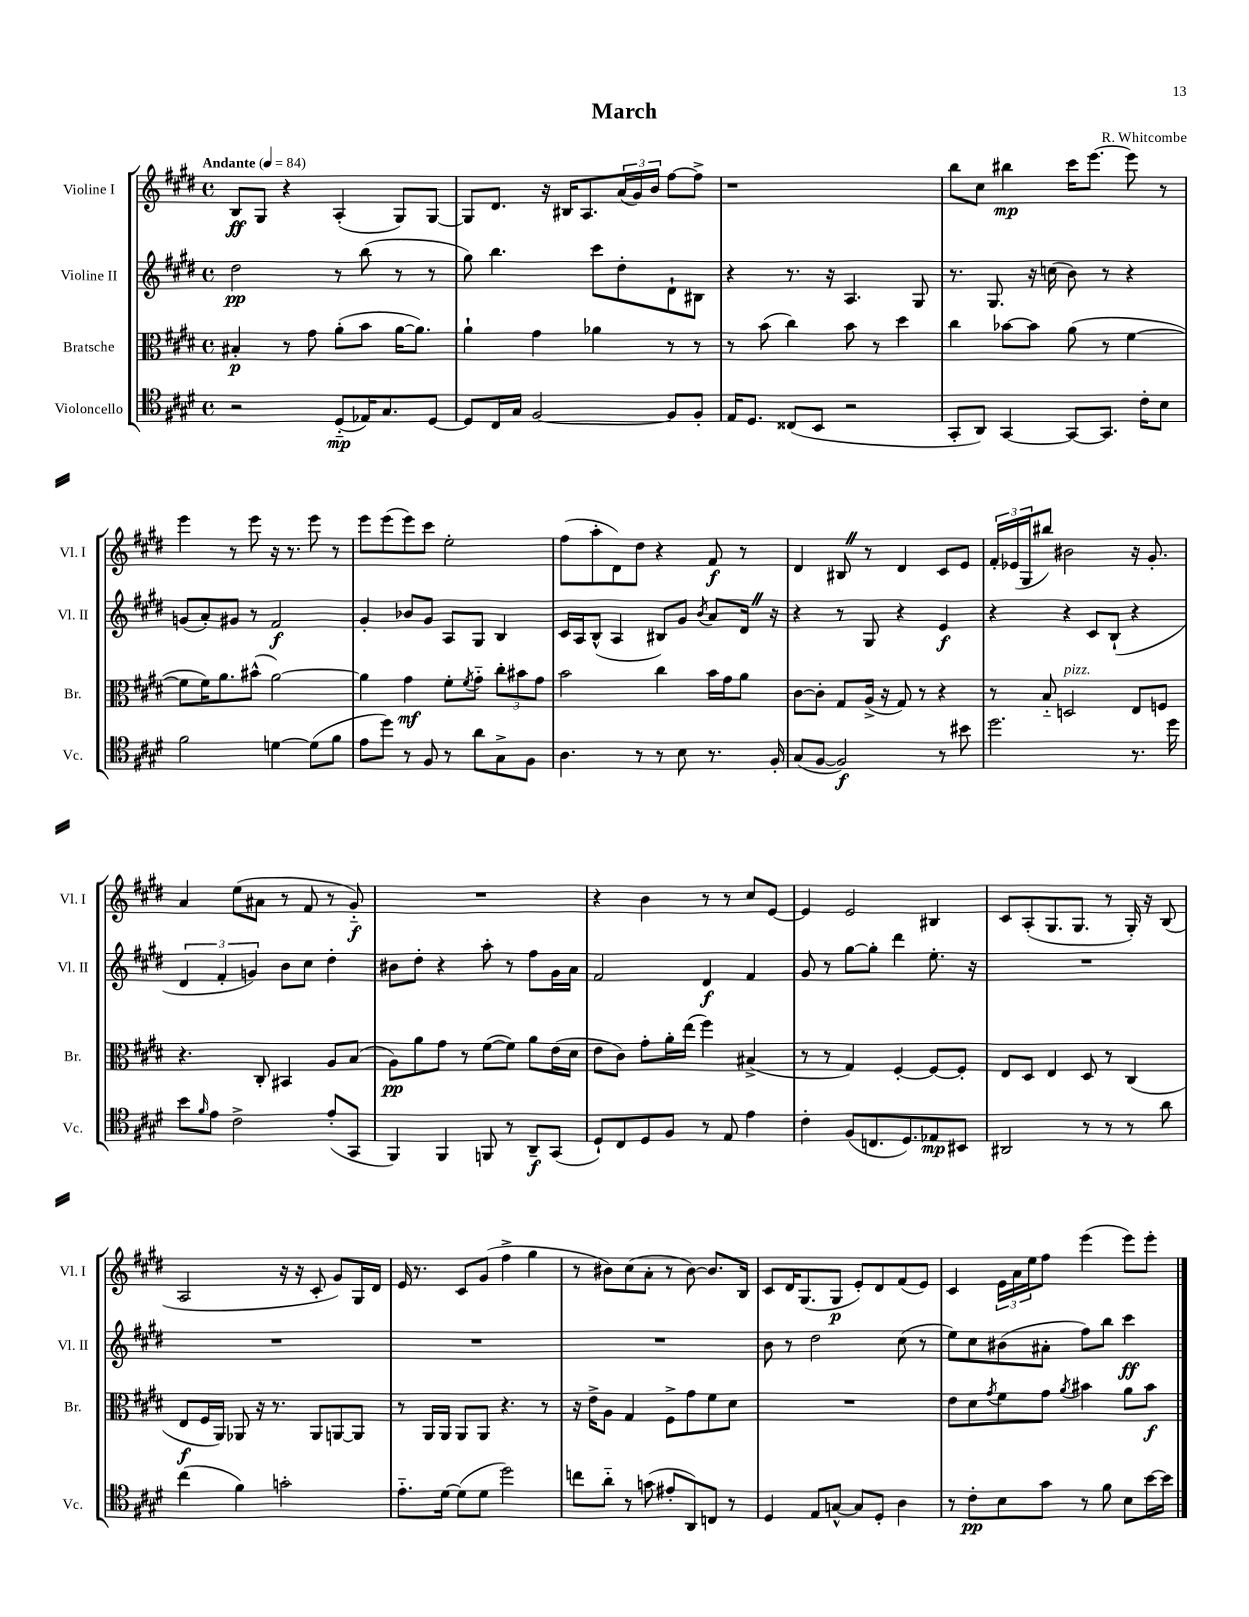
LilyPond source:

\header { title = "March" composer = "R. Whitcombe" }
<<
\new StaffGroup <<
\new Staff = "s0" \with { instrumentName = "Violine I" shortInstrumentName = "Vl. I" } {
    \clef treble \key e \major \defaultTimeSignature \time 4/4 \tempo "Andante" 4 = 84
    b8\ff gis8 r4 a4-.( gis8) gis8~ |
    gis8 dis'8. r16 bis16 a8. \tuplet 3/2 { a'16( gis'16) b'16 } fis''8~ fis''8-> |
    r1 |
    b''8 cis''8 bis''4\mp cis'''16 e'''8.~ e'''8 r8 |
    e'''4 r8 e'''8 r16 r8. e'''8 r8 |
    e'''8 e'''8( e'''8) cis'''8 e''2-. |
    fis''8( a''8-. dis'8) dis''8 r4 fis'8\f r8 |
    dis'4 bis8 \once \override BreathingSign.text = \markup { \musicglyph "scripts.caesura.straight" } \breathe r8 dis'4 cis'8 e'8 |
    \tuplet 3/2 { fis'16-. ees'16( gis16 } bis''8) bis'2 r16 gis'8.-. |
    a'4 e''8( ais'8 r8 fis'8 r8 gis'8-_\f) |
    R1 |
    r4 b'4 r8 r8 cis''8 e'8~ |
    e'4 e'2 bis4 |
    cis'8 a8-.( gis8. gis8. r8 gis16-.) r16 b8( |
    a2 r16 r16 cis'8-. gis'8) gis16 dis'16 |
    e'16 r8. cis'8 gis'8( fis''4-> gis''4 |
    r8 bis'8) cis''8( a'8-. r8 bis'8~) bis'8. b16 |
    cis'8 dis'16 gis8.( gis8\p e'8-.) dis'8 fis'8( e'8) |
    cis'4 \tuplet 3/2 { e'16 a'16 e''16 } fis''8 e'''4( e'''8) e'''8-. \bar "|." |
}
\new Staff = "s1" \with { instrumentName = "Violine II" shortInstrumentName = "Vl. II" } {
    \clef treble \key e \major \defaultTimeSignature \time 4/4
    dis''2\pp r8 b''8( r8 r8 |
    gis''8) b''4. cis'''8 dis''8-. dis'8-! bis8 |
    r4 r8. r16 a4. gis8 |
    r8. gis8. r16 c''16( b'8) r8 r4 |
    g'8( a'8-.) gis'8 r8 fis'2\f |
    gis'4-. bes'8 gis'8 a8 gis8 b4 |
    cis'16 a16 b8-^( a4 bis8) gis'8 \acciaccatura { b'8 } a'8 dis'16 \once \override BreathingSign.text = \markup { \musicglyph "scripts.caesura.straight" } \breathe r16 |
    r4 r8 gis8 r4 e'4\f |
    r4 r4 cis'8 b8-!( r4 |
    \tuplet 3/2 { dis'4 fis'4-. g'4) } b'8 cis''8 dis''4-. |
    bis'8 dis''8-. r4 a''8-. r8 fis''8 gis'16 a'16 |
    fis'2 dis'4\f fis'4 |
    gis'8 r8 gis''8~ gis''8-. dis'''4 e''8.-. r16 |
    R1 |
    R1 |
    R1 |
    R1 |
    b'8 r8 dis''2 cis''8( r8 |
    e''8) cis''8 bis'8( ais'8-. fis''8) b''8 cis'''4\ff \bar "|." |
}
\new Staff = "s2" \with { instrumentName = "Bratsche" shortInstrumentName = "Br." } {
    \clef alto \key e \major \defaultTimeSignature \time 4/4
    bis4-.\p r8 gis'8 a'8-.( b'8 a'16~ a'8.) |
    a'4-! gis'4 aes'4 r8 r8 |
    r8 b'8( cis''4) b'8 r8 dis''4 |
    cis''4 bes'8~ bes'8 a'8( r8 fis'4~ |
    fis'8 fis'16) a'8. bis'8-^( a'2~) |
    a'4 gis'4\mf fis'8-. \acciaccatura { fis'8 } gis'8-_ \tuplet 3/2 { cis''8-. bis'8 gis'8 } |
    b'2 cis''4 b'16 gis'16 a'8 |
    cis'8~ cis'8-. gis8 a16->( r16 gis8) r8 r4 |
    r8 b8-_ d2^\markup { \italic "pizz." } e8 f8 |
    r4. cis8-. bis,4 a8 b8( |
    a8\pp) a'8 gis'8 r8 fis'8~( fis'8) a'8 e'16( dis'16 |
    e'8 cis'8) gis'8-. a'16-. e''16( fis''4) bis4->( |
    r8 r8 gis4) fis4~-. fis8~ fis8-. |
    e8 dis8 e4 dis8 r8 cis4( |
    e8\f fis16 a,16) aes,8 r16 r8. aes,8 a,8~ a,8 |
    r8 a,16 a,16 a,8 a,8 r4. r8 |
    r16 e'16-> a8 gis4 fis8-> gis'8 fis'8 dis'8 |
    R1 |
    e'8 dis'8 \acciaccatura { gis'8 } fis'8 gis'8 \acciaccatura { a'8 } bis'4 a'8 bis'8\f \bar "|." |
}
\new Staff = "s3" \with { instrumentName = "Violoncello" shortInstrumentName = "Vc." } {
    \clef tenor \key e \major \defaultTimeSignature \time 4/4
    r2 dis8-_\mp( ees16) gis8. dis8~ |
    dis8 cis16 gis16 fis2~ fis8 fis8-. |
    e16 dis8. cisis8( b,8 r2 |
    gis,8-. a,8) gis,4~ gis,8~ gis,8. cis'16-. b8 |
    fis'2 d'4~ d'8( fis'8 |
    e'8 dis''8) r8 fis8 r8 a'8 gis8-> fis8 |
    a4. r8 r8 b8 r8. fis16-. |
    gis8( fis8~ fis2\f) r8 bis'8 |
    dis''2. r8. dis''16 |
    b'8 \grace { fis'16 } e'8 cis'2-> e'8-.( gis,8 |
    fis,4) fis,4 f,8 r8 a,8--\f gis,8( |
    dis8-!) cis8 dis8 fis8 r8 e8 e'4 |
    cis'4-. fis8( c8. dis8.) ees8\mp bis,8 |
    ais,2 r8 r8 r8 a'8 |
    cis''4( fis'4) g'2-. |
    e'8.-_ dis'16~ dis'8( dis'8 dis''2) |
    c''8 a'8-_ r8 g'8( eis'8-. a,8) c8 r8 |
    dis4 e8 g8~-^ g8 dis8-. a4 |
    r8 cis'8-.\pp b8 gis'8 r8 fis'8 b8 b'16~ b'16 \bar "|." |
}
>>
>>
\layout { \context { \Score \remove "Bar_number_engraver" } }
